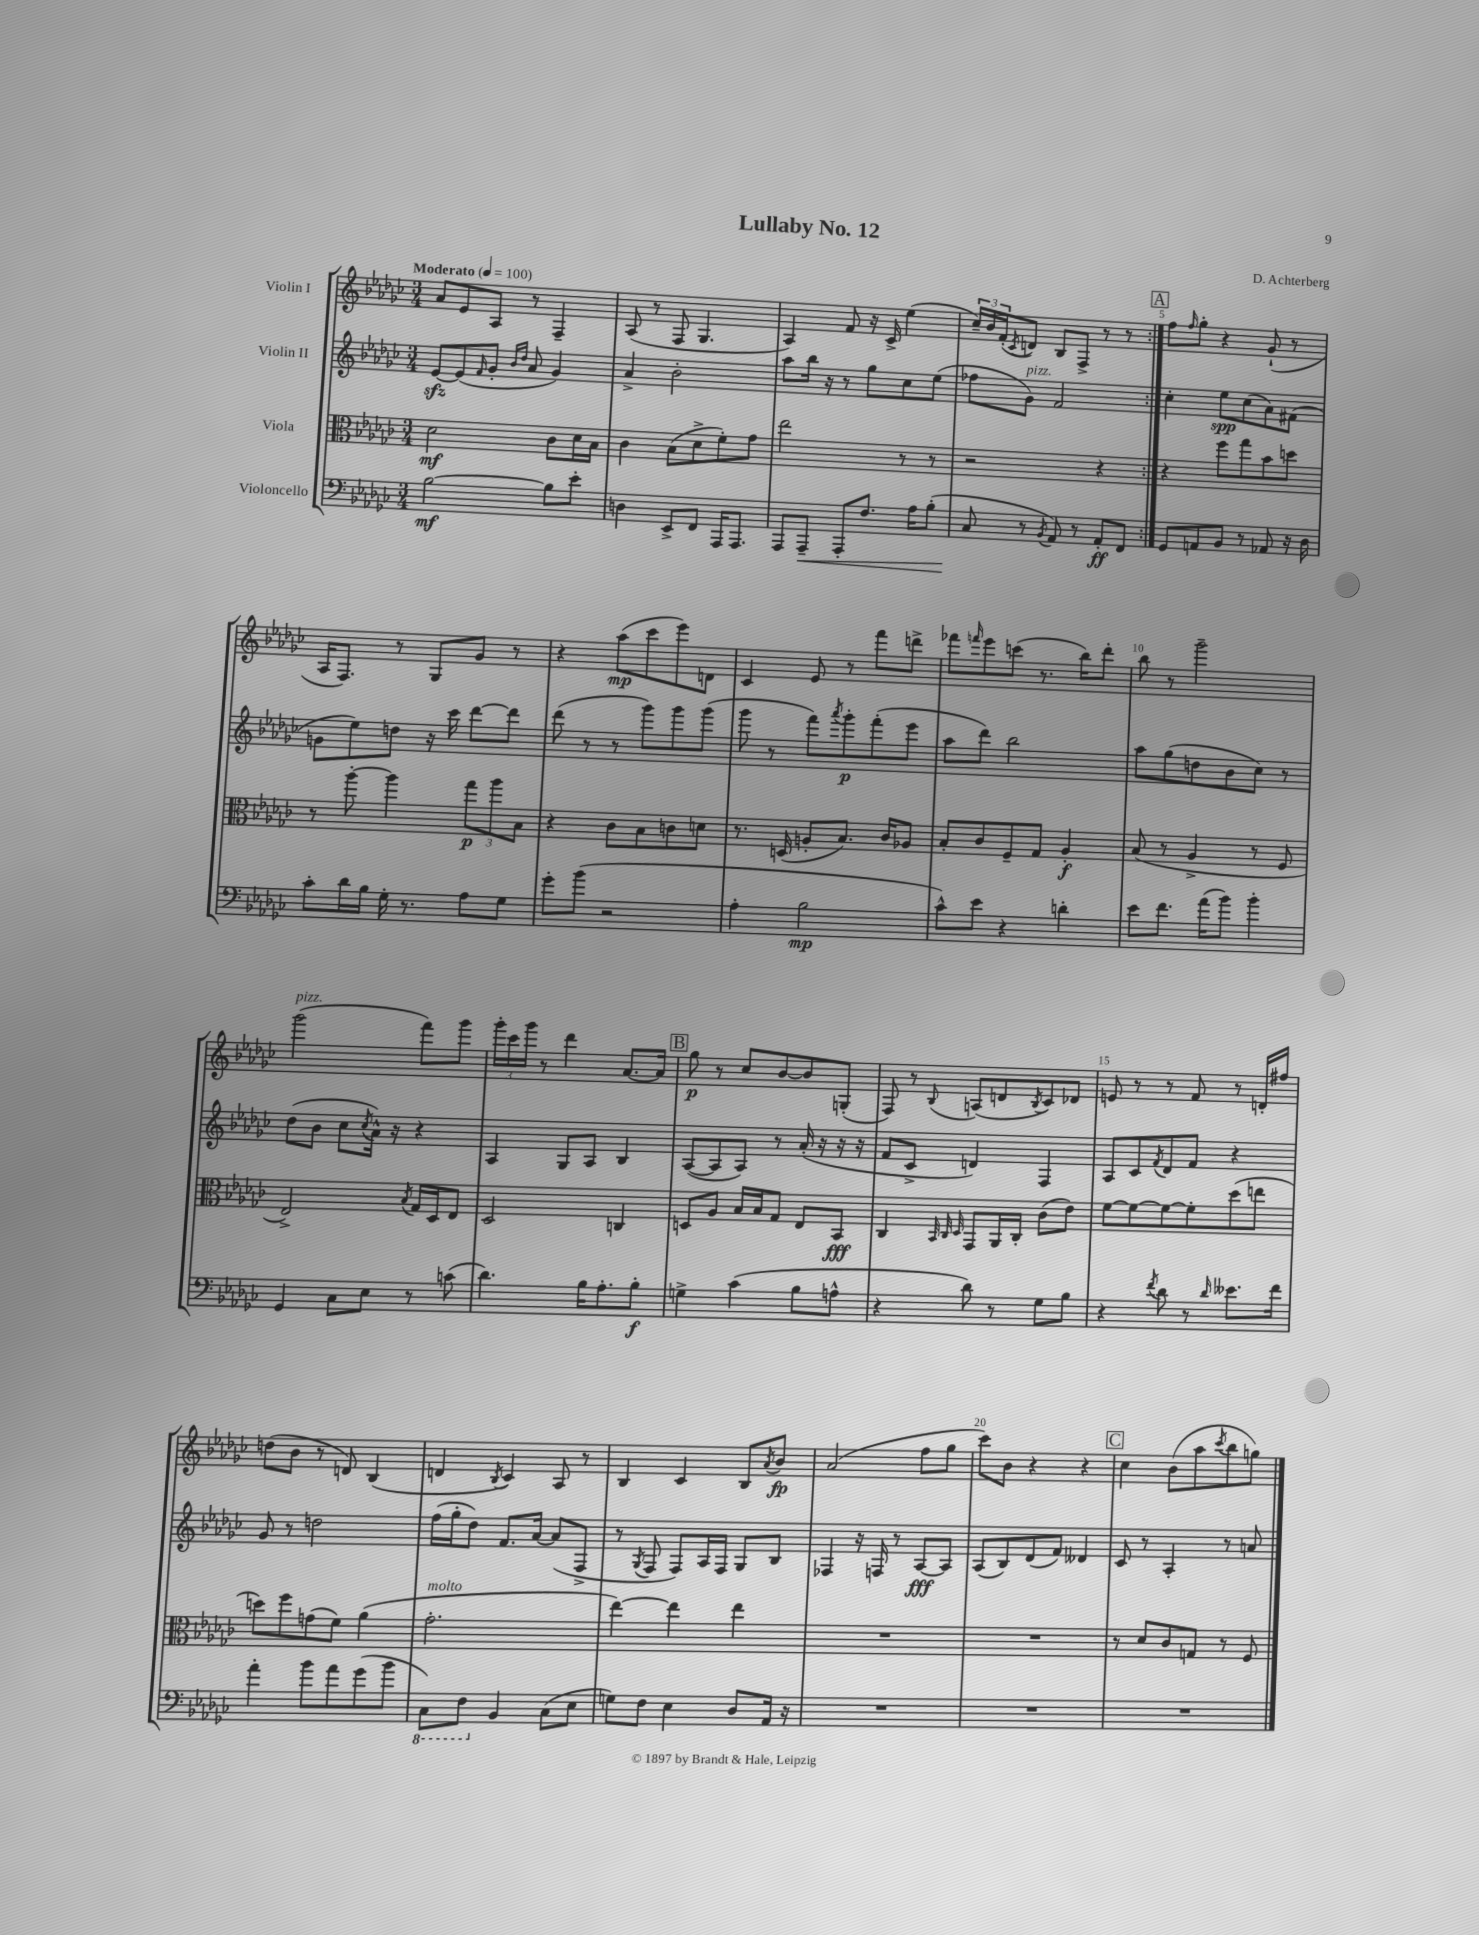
\header { title = "Lullaby No. 12" composer = "D. Achterberg" }
<<
\new StaffGroup <<
\new Staff = "s0" \with { instrumentName = "Violin I" } {
    \clef treble \key ges \major \numericTimeSignature \time 3/4 \tempo "Moderato" 4 = 100
    \repeat volta 2 { aes'8 ees'8 aes8 r8 f4-- |
    aes8( r8 f8 ges4. |
    aes4) f'8 r16 ces'16-> ees''4( |
    \tuplet 3/2 { ces''16--) bes'16 f'16-.( } \acciaccatura { ces'8 } d'8) bes8 f8-> r8 r8 | }
    \mark \markup { \box "A" } f''8 \grace { f''16 } ges''8-. r4 ges'8-!( r8 |
    aes16 f8.) r8 ges8 ges'8 r8 |
    r4 aes''8\mp( ces'''8 ees'''8) d'8 |
    ces'4 ees'8 r8 f'''8 d'''8-> |
    fes'''8 \grace { f'''16 } ees'''8 c'''8( r8. bes''16) des'''8-. |
    bes''8 r8 ges'''2-- |
    ges'''2^\markup { \italic "pizz." }( f'''8) ges'''8 |
    \tuplet 3/2 { ges'''16-. ces'''16 ges'''16 } r8 des'''4 aes'8.~ aes'16 |
    \mark \markup { \box "B" } ges''8\p r8 ces''8 bes'8~ bes'8 g8-.( |
    f8) r8 \appoggiatura { bes8 } a8( d'8 \acciaccatura { bes8 } ces'8) des'8 |
    e'8 r8 r8 f'8 r8 d'16-. fis''16 |
    d''8( bes'8 r8 d'8) bes4( |
    d'4 \acciaccatura { bes8 } ces'4) aes8 r8 |
    bes4 ces'4 bes8 \acciaccatura { aes'8 } bes'8\fp |
    aes'2( f''8 ges''8 |
    ces'''8) bes'8 r4 r4 |
    \mark \markup { \box "C" } ces''4 bes'8( aes''8 \acciaccatura { ces'''8 } bes''8 g''8) \bar "|." |
}
\new Staff = "s1" \with { instrumentName = "Violin II" } {
    \clef treble \key ges \major \numericTimeSignature \time 3/4
    \repeat volta 2 { ees'8~\sfz ees'8( \grace { f'16 } ges'8-. \grace { bes'16 des''16 } aes'8 ges'4) |
    aes'4-> bes'2-. |
    aes''8 bes''16 r16 r8 ges''8 ces''8 ees''8( |
    fes''8 ges'8^\markup { \italic "pizz." }) f'2 | }
    \mark \markup { \box "A" } ces''4-. ees''8\spp ces''8( aes'8) fis'8( |
    g'8 ees''8) d''8 r16 ces'''16 des'''8~ des'''8 |
    des'''8( r8 r8 ges'''8) ges'''8 ges'''8( |
    ges'''8 r8 f'''8) \acciaccatura { aes'''8 } ges'''8-.\p f'''8-.( ees'''8 |
    aes''8 des'''8) bes''2 |
    aes''8 ges''8( d''8 bes'8 ces''8) r8 |
    des''8( bes'8 ces''8 \acciaccatura { ces''8 } aes'16-^) r16 r4 |
    aes4 ges8 aes8 bes4 |
    \mark \markup { \box "B" } aes8~( aes8 aes8) r8 aes'16-.( r16 r16 r16 |
    f'8 ces'8-> d'4) f4 |
    aes8 ces'8 \acciaccatura { f'8 } des'8 f'8 r4 |
    ges'8 r8 d''2 |
    f''16( ges''16-. des''8) f'8. aes'16~ aes'8( f8-> |
    r8 \acciaccatura { ges8 } f8 f8) aes16 f16 ges8 bes8 |
    fes4 r16 f16 r8 aes8~\fff aes8 |
    aes8( bes8) des'8( f'8) deses'4 |
    \mark \markup { \box "C" } ces'8 r8 aes4-. r8 a'8 \bar "|." |
}
\new Staff = "s2" \with { instrumentName = "Viola" } {
    \clef alto \key ges \major \numericTimeSignature \time 3/4
    \repeat volta 2 { des'2\mf ces'8 des'16 bes16 |
    ces'4 bes8( des'8-> f'8-.) ges'8 |
    ees''2 r8 r8 |
    r2 r4 | }
    \mark \markup { \box "A" } r4 f''8 ges''8 bes'8 d''8 |
    r8 aes''8~-. aes''4 \tuplet 3/2 { ges''8\p aes''8 bes8 } |
    r4 ces'8 bes8 c'8 d'8 |
    r8. d16( a8-. bes8.) ces'16 aes8 |
    bes8-. ces'8 f8-- ges8 aes4-.\f |
    bes8( r8 aes4-> r8 f8 |
    ees2->) \acciaccatura { bes8 } ges16 des16 ees8 |
    des2 c4 |
    \mark \markup { \box "B" } d8 aes8 bes16 bes16 ges8 ees8 bes,8\fff |
    ces4 \grace { bes,32 ces32 des32 } ges,8 aes,16 ces16-. ces'8( ees'8) |
    f'8~ f'8~ f'8~ f'8-. des''8( e''8 |
    d''8) f''8 g'8( f'8) aes'4( |
    ges'2.-.^\markup { \italic "molto" } |
    ees''4~) ees''4 ees''4 |
    R2. |
    R2. |
    \mark \markup { \box "C" } r8 des'8 ces'8 g8 r8 f8 \bar "|." |
}
\new Staff = "s3" \with { instrumentName = "Violoncello" } {
    \clef bass \key ges \major \numericTimeSignature \time 3/4
    \repeat volta 2 { bes2~\mf bes8 ees'8-. |
    d4 ees,8-> f,8 aes,,16 aes,,8. |
    aes,,8 aes,,8--\< aes,,8-. f8. aes16 bes8-.( |
    ces8\! r8 \acciaccatura { bes,8 } aes,8) r8 aes,8-.\ff f,8 | }
    \mark \markup { \box "A" } ges,8 a,8 bes,8 r8 aes,8 r16 des16 |
    ces'8-. des'16 bes16 ges16-. r8. aes8 ges8 |
    ges'8-. bes'8( r2 |
    aes4-. bes2\mp |
    ces'8-^) ees'8 r4 d'4-. |
    ees'8 f'8. aes'16( bes'8) bes'4-. |
    ges,4 ces8 ees8 r8 c'8( |
    des'4.) bes16 aes8.-. bes8-.\f |
    \mark \markup { \box "B" } g4-> ces'4( bes8 a8-^ |
    r4 des'8) r8 ges8 bes8 |
    r4 \acciaccatura { f'8 } des'8 r8 \grace { des'16 } eeses'8. f'16 |
    aes'4-. bes'8 aes'8 ges'8( bes'8 |
    \ottava #-1 ces,8) f,8 \ottava #0 bes,4 ces8( ees8 |
    g8) f8 ees4 des8 aes,16 r16 |
    R2. |
    R2. |
    \mark \markup { \box "C" } R2. \bar "|." |
}
>>
>>
\layout { \context { \Score \override BarNumber.break-visibility = ##(#f #t #t) barNumberVisibility = #(every-nth-bar-number-visible 5) } }
